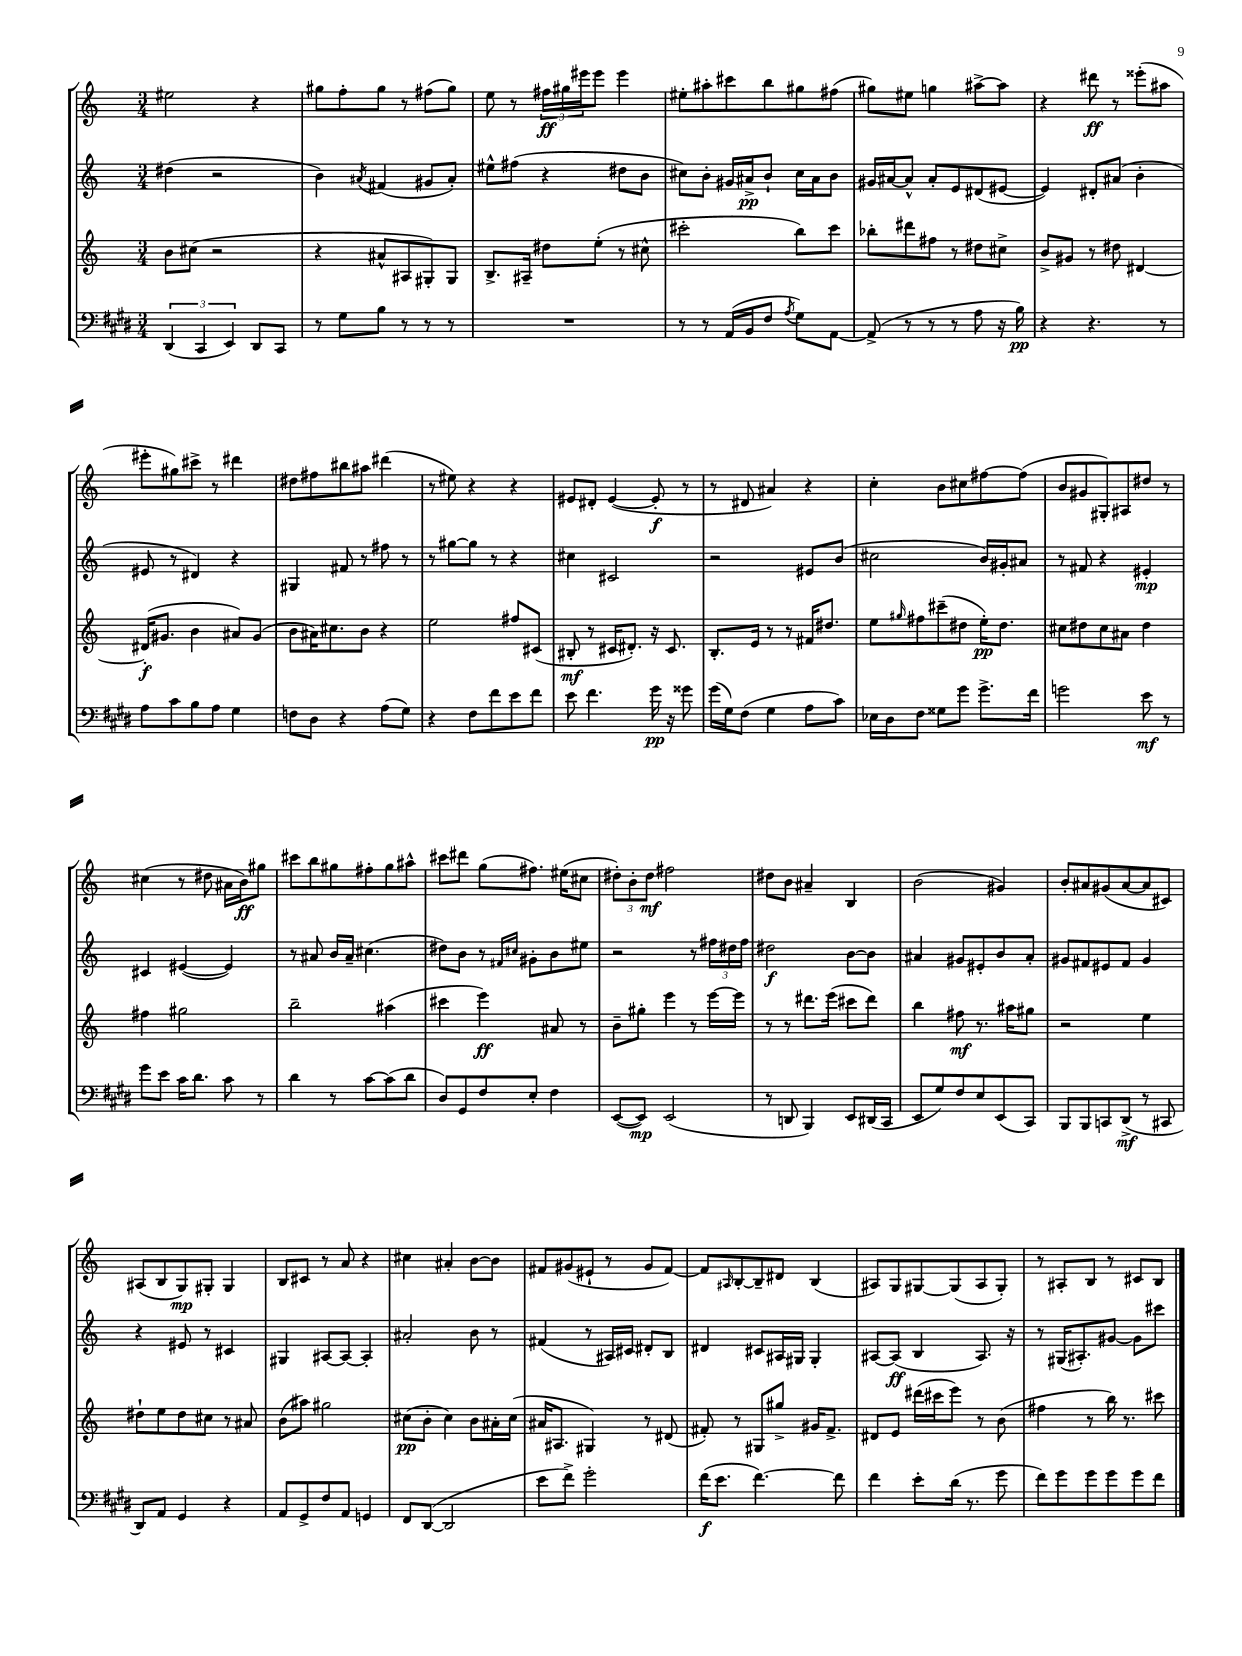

**kern	**kern	**kern	**kern
*staff4	*staff3	*staff2	*staff1
*clefF4	*clefG2	*clefG2	*clefG2
*k[f#c#g#d#]	*k[]	*k[]	*k[]
*M3/4	*M3/4	*M3/4	*M3/4
(6DD#/	8b\L	(4dd#\	2ee#\
.	(8cc#\J	.	.
6CC#/	.	.	.
.	2r	2r	.
6EE/)	.	.	.
8DD#/L	.	.	4r
8CC#/J	.	.	.
=	=	=	=
8r	4r	4b\)	8gg#\L
8G#\L	.	.	8ff'\
.	.	8qa#/	.
8B\J	8a#^^/L	(4f#/	8gg#\J
8r	8A#/	.	8r
8r	8G#'/)	8g#/L	(8ff#\L
8r	8G#/J	8a#'/J)	8gg#\J)
=	=	=	=
2.r	8.B^/L	8ee#^^\L	8ee\
.	.	(8ff#\J	8r
.	16A#~/Jk	.	.
.	8dd#\L	4r	24ff#\LL
.	.	.	24gg#\
.	.	.	24eee#\J
.	(8ee'\J	.	8eee#\J
.	8r	8dd#\L	4eee#\
.	8cc#^^\	8b\J	.
=	=	=	=
8r	2ccc#'\	8cc#\L)	8ee#'\L
8r	.	8b'\J	8aa#'\
(16AA/LL	.	16g#/LL	8ccc#\
16BB/J	.	16a#^/J	.
8F#/J	.	8b`/J	8bb\
8qA/	.	.	.
8G#\L)	8bb\L)	16cc#\LL	8gg#\
.	.	16a#\J	.
[8AA\J	8ccc#\J	8b\J	(8ff#\J
=	=	=	=
(8AA^/]	8bb-'\L	16g#/LL	8gg#\L)
.	.	[16a#/J	.
8r	8ddd#\	8a#^^/]J	8ee#\J
8r	8ff#\J	8a#'/L	4gg\
8r	8r	8e/	.
8A\	8dd#\L	(8d#/	[8aa#^\L
16r	8cc#^\J	[8e#/J	8aa#\]J
16B\)	.	.	.
=	=	=	=
4r	8b^/L	4e#/])	4r
.	8g#/J	.	.
4.r	8r	8d#'/L	8ddd#\
.	8dd#\	(8a#/J	8r
.	[4d#/	4b'\	(8eee##'\L
8r	.	.	8aa#\J
=	=	=	=
8A\L	(16d#'/]LK	8e#/	8eee#'\L
.	8.g#/J	.	.
8c#\	.	8r	8gg#\)
8B\	4b\	4d#/)	8ccc#^\J
8A\J	.	.	8r
4G#\	8a#/L)	4r	4ddd#\
.	(8g#/J	.	.
=	=	=	=
8F\L	8b\L	4G#/	8dd#\L
8D#\J	16a#\K)	.	8ff#\
.	8.cc#\	.	.
4r	.	8f#/	8bb#\
.	8b\J	8r	8aa#\J
(8A\L	4r	8ff#\	(4ddd#\
8G#\J)	.	8r	.
=	=	=	=
4r	2ee\	8r	8r
.	.	[8gg#\L	8ee#\)
8F#\L	.	8gg#\]J	4r
8f#\	.	8r	.
8e\	8ff#/L	4r	4r
8f#\J	(8c#/J	.	.
=	=	=	=
8e\	8B#'/	4cc#\	8e#/L
4.f#\	8r	.	8d#'/J
.	16c#/LK	2c#/	([4e#/
.	8.d#'/J)	.	.
16g#\	16r	.	8e#'/]
16r	8.c#/	.	.
8g##\	.	.	8r
=	=	=	=
(16g#\LL	8.B'/L	2r	8r
16G#\J)	.	.	.
(8F#\J	.	.	8d#/
.	16e/Jk	.	.
4G#\	8r	.	4a#/)
.	8r	.	.
8A\L	16f#/LK	8e#/L	4r
.	8.dd#/J	.	.
8c#\J)	.	(8b/J	.
=	=	=	=
16E-\LL	8ee\L	2cc#\	4cc'\
16D#\J	.	.	.
.	16qqgg#/	.	.
8F#\J	8ff#\	.	.
8G##\L	(8ccc#~\	.	8b\L
8g#\J	8dd#\J	.	8cc#\
8.g#^\L	16ee'\LK)	16b/LL)	[8ff#\
.	8.dd#\J	16g#'/J	.
.	.	8a#/J	(8ff#\]J
16f#\Jk	.	.	.
=	=	=	=
2g\	8cc#\L	8r	8b/L
.	8dd#\	8f#/	8g#/
.	8cc#\	4r	8G#'/)
.	8a#\J	.	8A#/
8e\	4dd#\	4e#'/	8dd#/J
8r	.	.	8r
=	=	=	=
8g#\L	4ff#\	4c#/	(4cc#\
8e\J	.	.	.
16c#\LK	2gg#\	([4e#/	8r
8.d#\J	.	.	.
.	.	.	8dd#\
8c#\	.	4e#/])	16a#\LL
.	.	.	16b\J)
8r	.	.	8gg#\J
=	=	=	=
4d#\	2bb~\	8r	8ccc#\L
.	.	8a#/	8bb\
8r	.	16b/LL	8gg#\
.	.	16a#~/JJ	.
[8c#\L	.	(4.cc#\	8ff#'\
(8c#\]	(4aa#\	.	8gg#\
8d#\J	.	.	8aa#^^\J
=	=	=	=
8D#/L)	4ccc#\	8dd#\L)	8ccc#\L
8GG#/	.	8b\J	8ddd#\J
8F#/	4eee\)	8r	(8gg\L
.	.	16qqf#/LL	.
.	.	16qqcc#/JJ	.
8E'/J	.	8g#'\L	8.ff#\J)
4F#\	8a#/	8b\	.
.	.	.	(16ee#\LK
.	8r	8ee#\J	8cc#\J
=	=	=	=
([8EE/L	8b~\L	2r	12dd#'\L)
.	.	.	12b'\
8EE/]J)	8gg#'\J	.	.
.	.	.	12dd#\J
(2EE/	4eee\	.	2ff#\
.	8r	8r	.
.	[16eee\LL	24ff#\LL	.
.	.	24dd#\	.
.	16eee\]JJ	.	.
.	.	24ff#\JJ	.
=	=	=	=
8r	8r	2dd#\	8dd#\L
8DD/	8r	.	8b\J
4BBB/)	8.ddd#\L	.	4a#~/
.	(16eee\Jk	.	.
8EE/L	8ccc#\L	[8b\L	4B/
(16DD#/L	8ddd#\J)	8b\]J	.
16CC#/JJ	.	.	.
=	=	=	=
8EE/L	4bb\	4a#/	(2b\
8G#/)	.	.	.
8F#/	8ff#\	8g#/L	.
8E/	8.r	8e#'/	.
(8EE/	.	8b/	4g#/)
.	16aa#\LK	.	.
8CC#/J)	8gg#\J	8a#'/J	.
=	=	=	=
8BBB/L	2r	8g#/L	8b'/L
8BBB/	.	8f#/	8a#/
8CC/	.	8e#/	(8g#/
(8DD#^/J	.	8f#/J	[8a#/
8r	4ee\	4g#/	8a#/]
8CC#/	.	.	8c#/J)
=	=	=	=
8DD#/L)	8dd#`\L	4r	(8A#/L
8AA/J	8ee\	.	8B/
4GG#/	8dd#\	8e#/	8G/)
.	8cc#\J	8r	8G#'/J
4r	8r	4c#/	4G#/
.	8a#/	.	.
=	=	=	=
8AA/L	(8b\L	4G#/	8B/L
8GG#^/	8aa#\J)	.	8c#/J
8F#/	2gg#\	[8A#/L	8r
8AA/J	.	8A#/_J	8a/
4GG/	.	4A#'/]	4r
=	=	=	=
8FF#/L	(8cc#\L	2a#'/	4cc#\
([8DD#/J	8b'\J	.	.
2DD#/]	4cc#\)	.	4a#'/
.	8b\L	8b\	[8b\L
.	16a#'\L	8r	8b\]J
.	(16cc#\JJ	.	.
=	=	=	=
8e\L	16a#/LK	(4f#/	8f#/L
.	8.A#/J	.	.
8f#^\J)	.	.	(8g#/
2g#'\	4G#/)	8r	8e#`/J
.	.	16A#/LL)	8r
.	.	16c#/JJ	.
.	8r	8d#'/L	8g#/L
.	(8d#/	8B/J	[8f#/J)
=	=	=	=
(16f#\LK	8f#'/)	4d#/	8f#/]L
8.e\J	.	.	.
.	.	.	16qqA#/
.	8r	.	[8B'/
[4.f#\)	8G#/L	8c#/L	8B~/]
.	8gg#^/J	16A#/L	8d#/J
.	.	16G#/JJ	.
.	16g#/LK	4G#'/	(4B/
.	8.f#^/J	.	.
8f#\]	.	.	.
=	=	=	=
4f#\	8d#/L	[8A#/L	8A#/L)
.	8e/J	(8A#/]J	8G/
8e'\L	(16ddd#\LL	4B/	[8G#/
.	16ccc#\J	.	.
(16d#\Jk	8eee\J)	.	(8G#/]
8.r	.	.	.
.	8r	8.A#/)	8A#/
8g#\	(8b\	.	8G#'/J)
.	.	16r	.
=	=	=	=
8f#\L)	4ff#\	8r	8r
8g#\	.	(16G#/LK	8A#'/L
.	.	8.A#'/)	.
8g#\	8r	.	8B/J
8g#\	16bb\)	[8g#/J	8r
.	8.r	.	.
8g#\	.	8g#\]L	8c#/L
8f#\J	8ccc#\	8ccc#\J	8B/J
==	==	==	==
*-	*-	*-	*-
